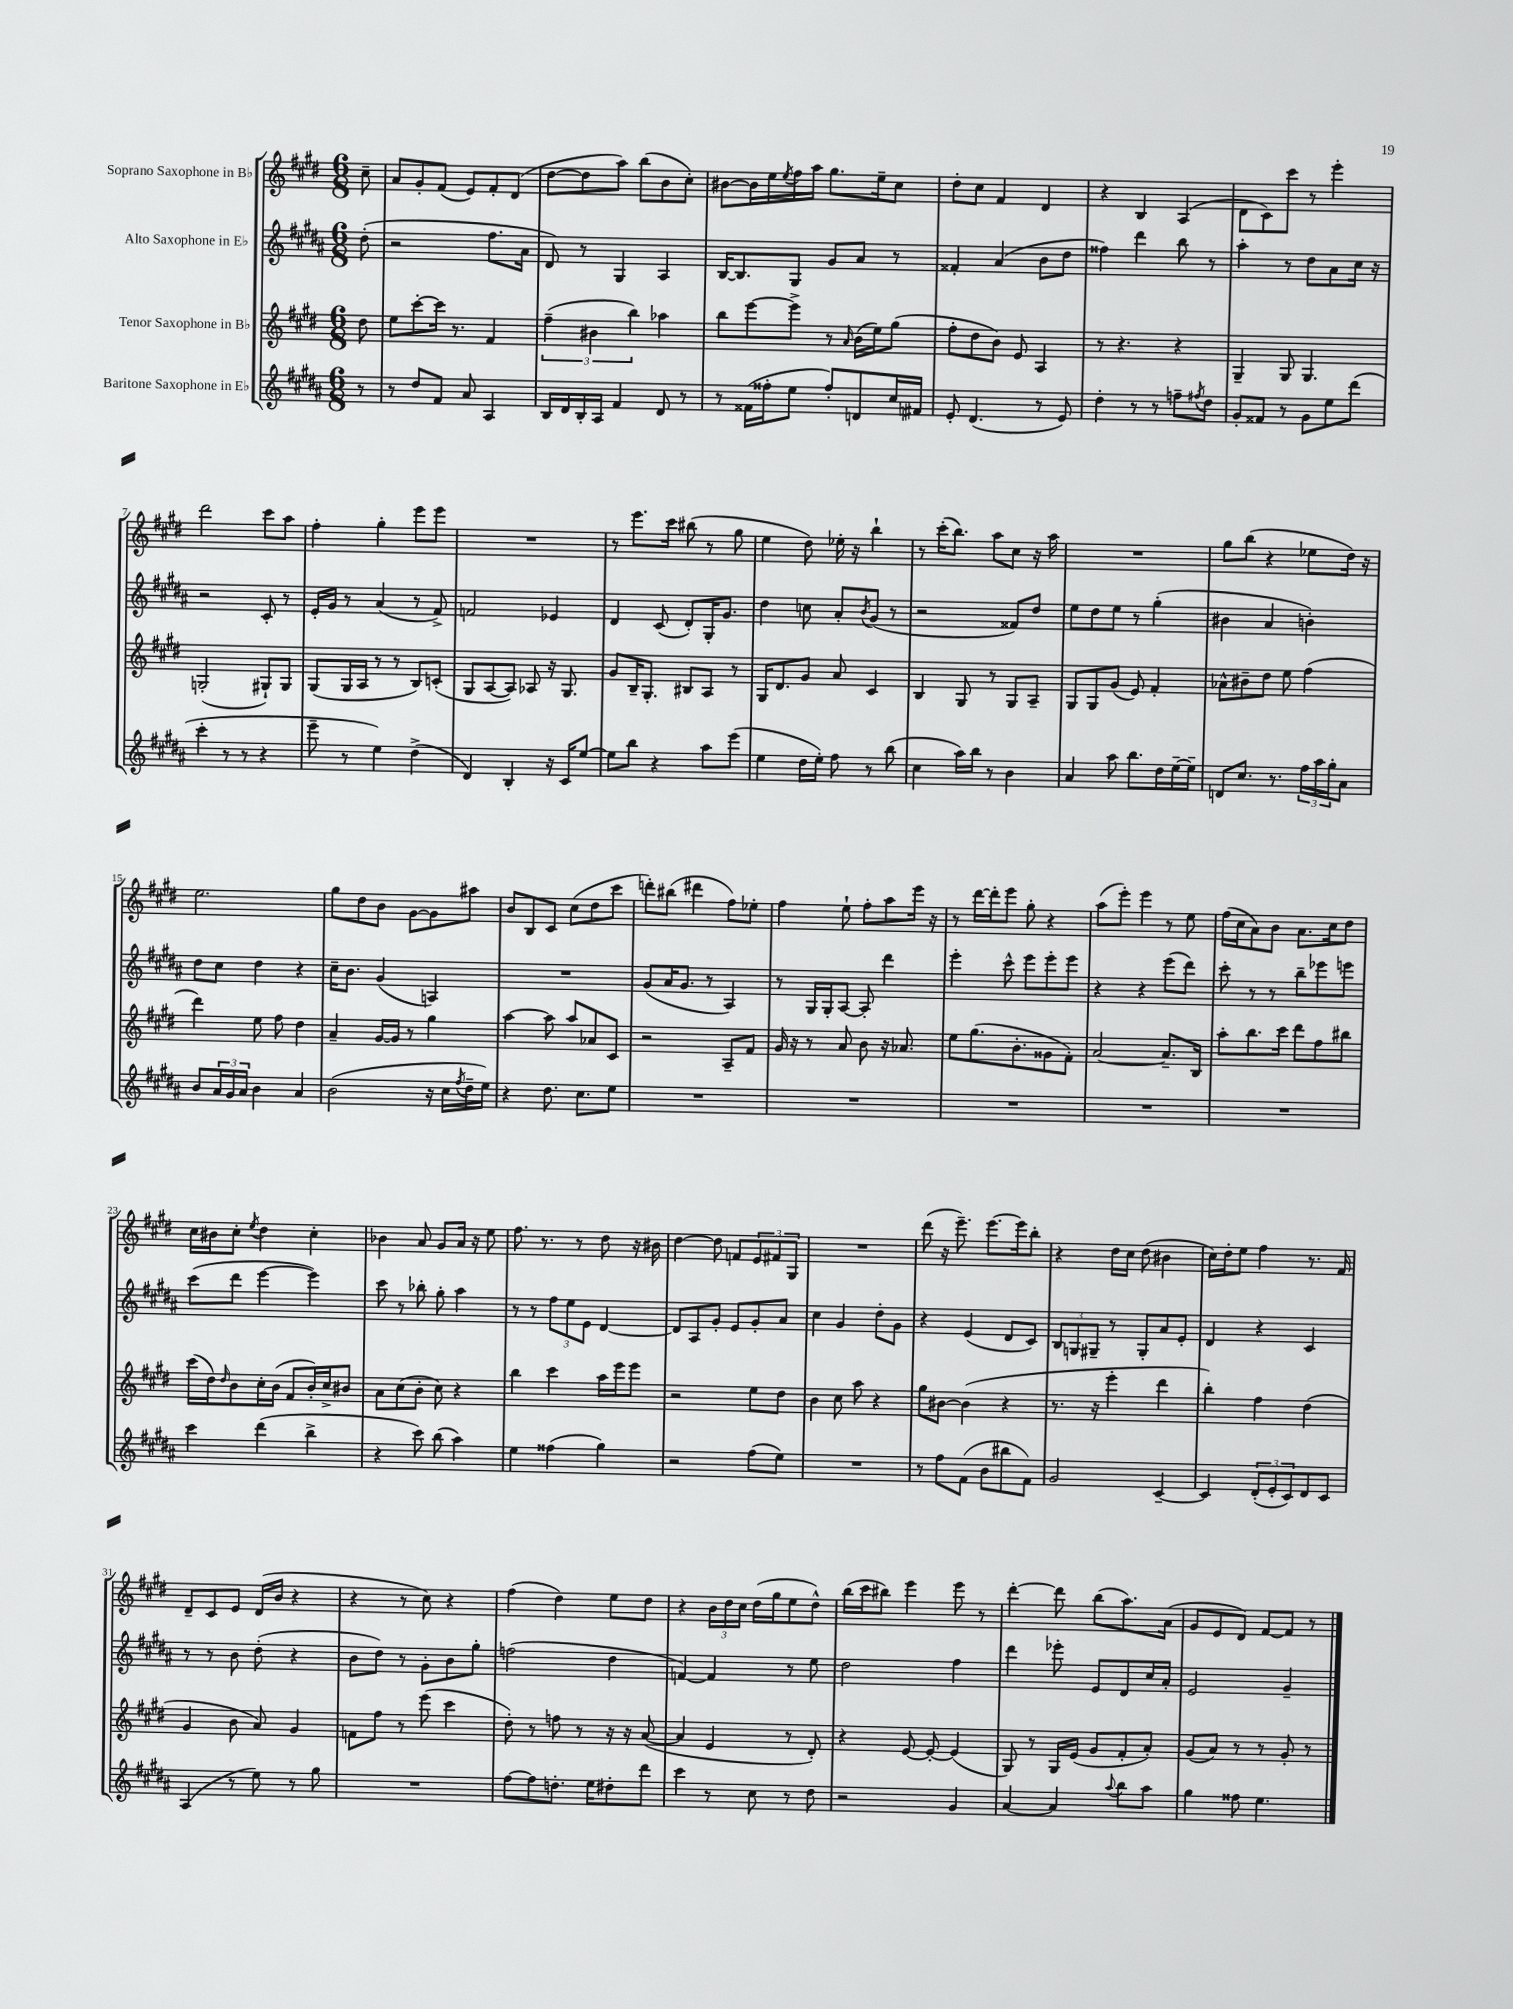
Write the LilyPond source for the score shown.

<<
\new StaffGroup <<
\new Staff = "s0" \with { instrumentName = "Soprano Saxophone in Bb" } {
    \clef treble \key e \major \numericTimeSignature \time 6/8 \partial 8
    cis''8-- |
    a'8 gis'8-. fis'8( e'8) fis'8-. dis'8( |
    dis''8~ dis''8 a''8) b''8( b'8 cis''8-.) |
    bis'8~ bis'16 e''16 \acciaccatura { e''8 } fis''16 a''16 gis''8. e''16-- cis''8 |
    dis''8-. cis''8 fis'4 dis'4 |
    r4 b4 a4( |
    dis'8 cis'8) cis'''8 r8 e'''4-. |
    dis'''2 cis'''8 a''8 |
    fis''4-. gis''4-. e'''8 e'''8 |
    R2. |
    r8 e'''8. cis'''16 bis''8( r8 gis''8 |
    e''4 dis''8) ees''16-. r16 b''4-! |
    r8 cis'''16-.( b''8.) a''8 cis''8 r16 a''16 |
    R2. |
    gis''8 b''8( r4 ees''8 dis''16) r16 |
    e''2. |
    gis''8 dis''8 b'8 gis'8~ gis'8 ais''8 |
    b'8 b8 cis'8 cis''8( dis''8 cis'''8 |
    d'''8-.) bis''8( dis'''4 fis''8) ees''8-. |
    fis''4 e''8-! fis''8-. a''8 e'''16 r16 |
    r8 dis'''16~ dis'''16-. e'''8 gis''8-. r4 |
    a''8( e'''8-.) e'''4 r8 e''8 |
    fis''16( cis''16 a'8) b'8 a'8. cis''16 dis''8 |
    cis''16 bis'16 cis''8-. \acciaccatura { e''8 } dis''4 cis''4-. |
    bes'4 a'8 gis'8 a'16 r16 e''8 |
    fis''8. r8. r8 dis''8 r16 bis'16 |
    dis''4~ dis''8 f'8 \tuplet 3/2 { e'8 fis'8 gis8 } |
    R2. |
    dis'''8( r16 e'''8.--) e'''8.~ e'''16 b''8-. |
    r4 dis''16 cis''16 dis''8( bis'4 |
    cis''16) dis''16-. e''8 fis''4 r8. fis'16 |
    dis'8-- cis'8 e'8 dis'16( b'16 r4 |
    r4 r8 cis''8) r4 |
    fis''4( dis''4) e''8 dis''8 |
    r4 \tuplet 3/2 { b'16 dis''16 cis''16 } dis''16( gis''16 e''8 dis''8-^) |
    b''16( cis'''16 bis''8) e'''4 e'''8 r8 |
    dis'''4~-. dis'''8 b''8( a''8.) a'16( |
    gis'8 e'8 dis'8) fis'8~ fis'8 r8 \bar "|." |
}
\new Staff = "s1" \with { instrumentName = "Alto Saxophone in Eb" } {
    \clef treble \key b \major \numericTimeSignature \time 6/8 \partial 8
    dis''8-.( |
    r2 fis''8. ais'16 |
    dis'8) r8 gis4 ais4 |
    b16~ b8. gis8 gis'8 ais'8 r8 |
    fisis'4-. ais'4( b'8 dis''8 |
    fisis''4) dis'''4 b''8 r8 |
    ais''4-. r8 dis''8 ais'8 cis''16 r16 |
    r2 cis'8-. r8 |
    e'16-. gis'16 r8 ais'4( r8 fis'8->) |
    f'2 ees'4 |
    dis'4 cis'8( dis'8-.) gis16-. gis'8. |
    dis''4 c''8 ais'8-. \acciaccatura { b'8 } gis'8( r8 |
    r2 fisis'8) dis''8 |
    e''8 dis''8 e''8 r8 gis''4-.( |
    bis'4 ais'4 b'4-.) |
    dis''8 cis''8 dis''4 r4 |
    cis''16-- b'8. gis'4( a4) |
    R2. |
    gis'8( ais'16 gis'8. r8 ais4) |
    r8 gis16 gis16-. ais8~ ais8-. dis'''4 |
    e'''4-. cis'''8-^ e'''8 e'''8-. e'''8 |
    r4 r4 e'''8( dis'''8) |
    cis'''8-. r8 r8 b''8-- ees'''8 e'''8 |
    cis'''8( dis'''8 e'''4~ e'''4) |
    cis'''8 r8 bes''8-. gis''8-. ais''4 |
    r8 r8 \tuplet 3/2 { fis''8 e''8 e'8 } dis'4~ |
    dis'8 ais8 gis'8-. e'8 gis'8-. ais'8 |
    cis''4 gis'4 dis''8-. gis'8 |
    r4 e'4( dis'8 cis'8) |
    \tuplet 3/2 { b8 g8 gis8-- } r8 gis8-. ais'8 e'8-. |
    dis'4 r4 cis'4 |
    r8 r8 b'8 dis''8-.( r4 |
    b'8 dis''8) r8 gis'8-. b'8 gis''8-. |
    f''2( dis''4 |
    f'4~) f'4 r8 e''8 |
    dis''2 fis''4 |
    dis'''4 ees'''8-. e'8 dis'8 cis''16 ais'16-. |
    e'2 gis'4-- \bar "|." |
}
\new Staff = "s2" \with { instrumentName = "Tenor Saxophone in Bb" } {
    \clef treble \key e \major \numericTimeSignature \time 6/8 \partial 8
    dis''8 |
    e''8 cis'''8~-. cis'''16 r8. fis'4 |
    \tuplet 3/2 { fis''4--( bis'4 b''4) } aes''4 |
    b''8 e'''8~ e'''8-> r8 \grace { a'16 } b'16( e''16) gis''8( |
    fis''8-. dis''8 b'8) e'8 a4 |
    r8 r4. r4 |
    gis4-- gis8 gis4. |
    g2-.( gis8-!) gis8 |
    gis8( gis16 a16 r8 r8 b8) c'8-.( |
    gis8 a8~ a8) aes8 r16 gis8. |
    gis'8 b16-- gis8.-. bis8 a8 r8 |
    gis16 dis'8. gis'8 a'8 cis'4 |
    b4 gis8 r8 gis8 a8-- |
    gis8 gis8 gis'8( e'8) fis'4-. |
    aes'8-^ bis'8-- dis''8 e''8 fis''4( |
    dis'''4) e''8 fis''8 dis''4 |
    a'4-- gis'16~ gis'16 r8 gis''4 |
    a''4~ a''8 a''8 aes'8 cis'8 |
    r2 a8-- fis'8 |
    gis'16 r16 r8 a'8 b'8 r16 aes'8. |
    e''8 gis''8.( b'8.-. gisis'8 fis'8-.) |
    a'2~ a'8.-- b16 |
    a''8-. b''8. cis'''16 dis'''8 fis''8 bis''8 |
    cis'''16( dis''16) \grace { dis''16 } b'8 cis''16-. b'16( fis'8 b'16-.) cis''16-> bis'8 |
    a'8 cis''8( b'8-. cis''8) r4 |
    b''4 cis'''4 a''16 e'''16 e'''8 |
    r2 e''8 dis''8 |
    b'4 cis''8 a''8 r4 |
    gis''8 bis'8~ bis'4( r4 |
    r8. r16 e'''4-. dis'''4 |
    b''4-.) fis''4 dis''4( |
    gis'4 b'8 a'8) gis'4 |
    f'8 fis''8 r8 e'''8( cis'''4 |
    dis''8-.) r8 f''8 r8 r16 r16 a'8~( |
    a'4 e'4 r8 dis'8-.) |
    r4 e'8~ e'8~-. e'4( |
    gis8) r8 gis16 e'16( gis'8 fis'8-. a'8-.) |
    gis'8( a'8) r8 r8 gis'8-. r8 \bar "|." |
}
\new Staff = "s3" \with { instrumentName = "Baritone Saxophone in Eb" } {
    \clef treble \key b \major \numericTimeSignature \time 6/8 \partial 8
    r8 |
    r8 dis''8 fis'8 ais'8 ais4 |
    b16 dis'16 b16-. ais16 fis'4 dis'8 r8 |
    r8 fisis'16( fisis''16-. e''8 fisis''8-.) d'8 cis''16 fis'16 |
    e'8-. dis'4.( r8 e'8) |
    dis''4-. r8 r8 f''8-- \acciaccatura { fis''8 } dis''8 |
    gis'8-. fisis'8 r8 gis'8 e''8 dis'''8( |
    cis'''4-. r8 r8 r4 |
    e'''8-- r8 e''4) dis''4->( |
    dis'4) b4-. r16 cis'16 e''8~ |
    e''8 b''8 r4 ais''8 e'''8( |
    e''4 dis''16 e''16-.) fis''8 r8 b''8( |
    cis''4 ais''16) b''16 r8 b'4 |
    ais'4 ais''8 b''8. dis''16 e''16~-- e''16-- |
    d'8 cis''8. r8. \tuplet 3/2 { fis''16 ais''16 gis''16-. } ais'8 |
    b'8 \tuplet 3/2 { ais'16 gis'16 ais'16 } b'4 ais'4 |
    b'2( r16 cis''16 \acciaccatura { fis''8 } dis''16-- e''16) |
    r4 dis''8. cis''8. e''8 |
    R2. |
    R2. |
    R2. |
    R2. |
    R2. |
    cis'''4 dis'''4( b''4-> |
    r4 cis'''8) b''8( ais''4) |
    e''4 fisis''4( gis''4) |
    r2 fis''8( e''8) |
    R2. |
    r8 fis''8 fis'8( b'8 bis''8 fis'8) |
    gis'2 cis'4~-- |
    cis'4 \tuplet 3/2 { dis'8-.( e'8-. cis'8) } dis'8 cis'8 |
    ais4( r8 e''8) r8 gis''8 |
    R2. |
    fis''8~ fis''8 d''8.-. e''16 dis''8-. dis'''8 |
    cis'''4 r8 cis''8 r8 dis''8 |
    r2 gis'4 |
    ais'4~ ais'4 \appoggiatura { ais''8 } b''8 ais''8 |
    gis''4 fisis''8 e''4. \bar "|." |
}
>>
>>
